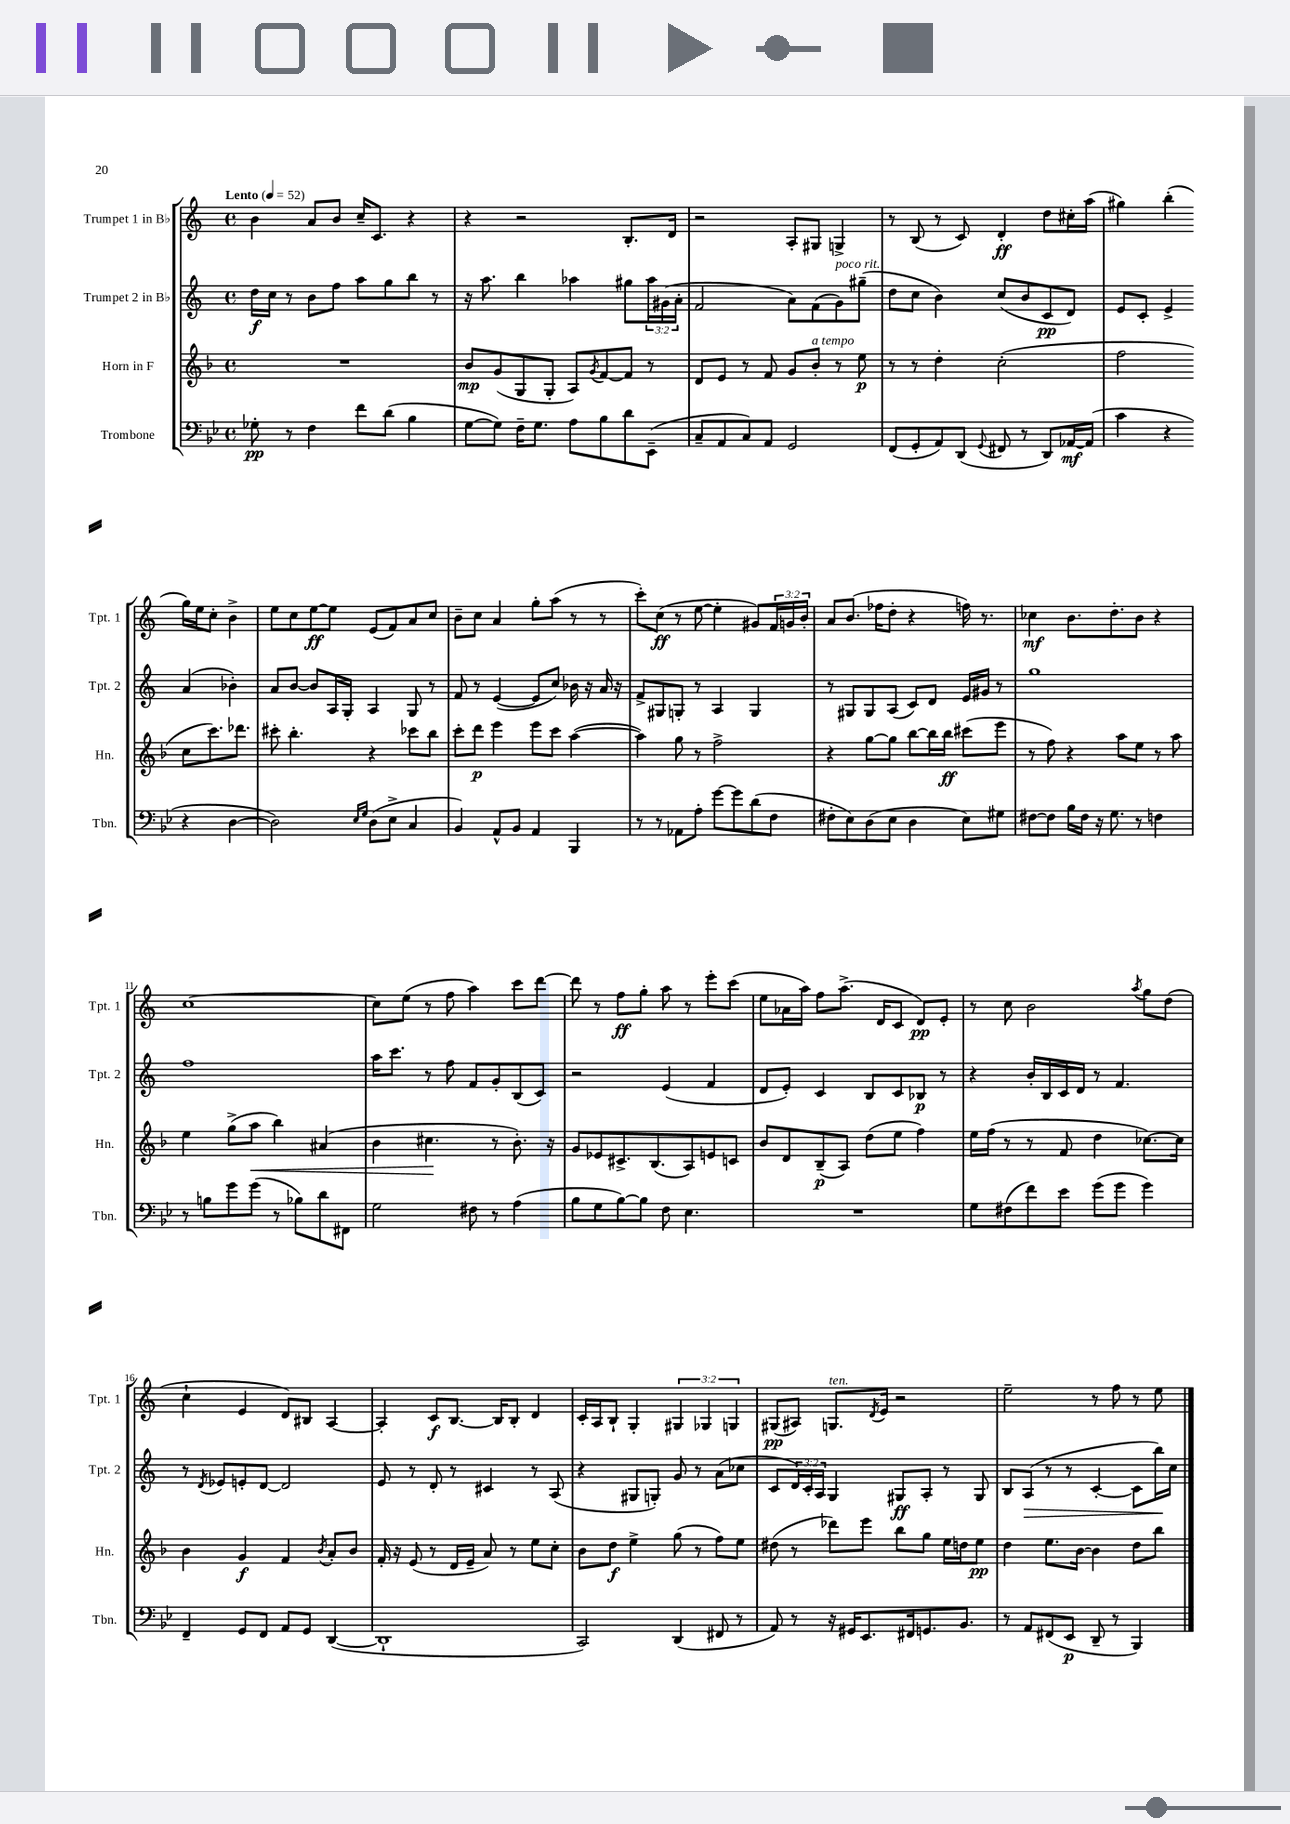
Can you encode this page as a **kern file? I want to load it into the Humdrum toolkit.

**kern	**dynam	**kern	**dynam	**kern	**dynam	**kern	**dynam
*part4	*part4	*part3	*part3	*part2	*part2	*part1	*part1
*staff4	*staff4	*staff3	*staff3	*staff2	*staff2	*staff1	*staff1
*I"Trombone	*	*I"Horn in F	*	*I"Trumpet 2 in B♭	*	*I"Trumpet 1 in B♭	*
*I'Tbn.	*	*I'Hn.	*	*I'Tpt. 2	*	*I'Tpt. 1	*
*clefF4	*	*clefG2	*	*clefG2	*	*clefG2	*
*k[b-e-]	*	*k[b-]	*	*k[]	*	*k[]	*
*M4/4	*	*M4/4	*	*M4/4	*	*M4/4	*
*met(c)	*	*met(c)	*	*met(c)	*	*met(c)	*
*MM52	*	*MM52	*	*MM52	*	*MM52	*
=1	=1	=1	=1	=1	=1	=1	=1
!	!	!	!	!	!	!LO:TX:a:B:t=Lento	!
8G-X'\	pp	1r	.	16dd\LL	f	4b\	.
.	.	.	.	16cc\JJ	.	.	.
8r	.	.	.	8r	.	.	.
4F\	.	.	.	8b\L	.	8a/L	.
.	.	.	.	8ff\J	.	8b/J	.
8f\L	.	.	.	8aa\L	.	16cc~/KL	.
.	.	.	.	.	.	8.c/J	.
(8d\J	.	.	.	8gg\	.	.	.
4B-\	.	.	.	8bb\J	.	4r	.
.	.	.	.	8r	.	.	.
=2	=2	=2	=2	=2	=2	=2	=2
[8G\L	.	8b-/L	mp	16r	.	4r	.
.	.	.	.	8.aa\	.	.	.
8G\J])	.	(8g/	.	.	.	.	.
16F~\KL	.	8G/	.	4bb\	.	2r	.
8.G\J	.	.	.	.	.	.	.
.	.	8G'/J	.	.	.	.	.
8A\L	.	8A/L)	.	4aa-X\	.	.	.
.	.	8qg/	.	.	.	.	.
8B-\	.	[8f/	.	.	.	.	.
8d\	.	8f/J]	.	8gg#X\L	.	8.B'/L	.
(8EE-~\J	.	8r	.	24aa-\L	.	.	.
.	.	.	.	(24g#X\	.	.	.
.	.	.	.	.	.	16d/Jk	.
.	.	.	.	24a'\JJ	.	.	.
=3	=3	=3	=3	=3	=3	=3	=3
8C~/L	.	8d/L	.	2f/	.	2r	.
8AA/	.	8e/J	.	.	.	.	.
8C/)	.	8r	.	.	.	.	.
8AA/J	.	8f/	.	.	.	.	.
2GG/	.	8g/L	.	8a\L)	.	8A'/L	.
!	!	!LO:TX:a:i:t=a tempo	!	!	!	!	!
.	.	8b-'/J	.	(8f\	.	8G#X/J	.
!	!	!	!	!LO:TX:a:i:t=poco rit.	!	!	!
.	.	8r	.	8g\)	.	4Gn^/	.
.	.	8ee\	p	(8gg#X~\J	.	.	.
=4	=4	=4	=4	=4	=4	=4	=4
(8FF/L	.	8r	.	8dd\L	.	8r	.
8GG'/	.	8r	.	8cc\J	.	(8B/	.
8AA/)	.	4dd'\	.	4b\)	.	8r	.
(8DD/J	.	.	.	.	.	8c/)	.
8qqGG/	.	.	.	.	.	.	.
8FF#X/	.	(2cc'\	.	(8cc/L	.	4d'/	ff
8r	.	.	.	8b/	.	.	.
8DD/L)	.	.	.	8c/	pp	8dd\L	.
[16AA-X/L	mf	.	.	8d/J)	.	16cc#X'\L	.
(16AA-/JJ]	.	.	.	.	.	(16aa\JJ	.
=5	=5	=5	=5	=5	=5	=5	=5
4c\	.	2ff\	.	8e/L	.	4gg#X\)	.
.	.	.	.	8c'/J	.	.	.
4r	.	.	.	4e^/	.	(4bb'\	.
4r	.	8cc\L	.	(4a/	.	16gg#\LL)	.
.	.	.	.	.	.	16ee\J	.
.	.	8.ccc\)	.	.	.	8cc'\J	.
[4D\	.	.	.	4b-X'\)	.	4b^\	.
.	.	8.ddd-X\J	.	.	.	.	.
!!LO:LB:g=z
=6	=6	=6	=6	=6	=6	=6	=6
2D\])	.	8ccc#X'\	.	8a/L	.	8ee\L	.
.	.	4.bb-'\	.	[8b/J	.	8cc\	.
.	.	.	.	8b/L]	.	[8ee\	ff
.	.	.	.	16A/L	.	8ee\J]	.
.	.	.	.	16G'/JJ	.	.	.
16qqE-/LL	.	.	.	.	.	.	.
16qqG/JJ	.	.	.	.	.	.	.
(8D\L	.	4r	.	4A/	.	(8e/L	.
8E-^\J	.	.	.	.	.	8f/)	.
4C/	.	8ccc-X\L	.	8G/	.	8a/	.
.	.	8bb-\J	.	8r	.	8cc/J	.
=7	=7	=7	=7	=7	=7	=7	=7
4BB-/)	.	8ccc'\L	.	8f/	.	8b~\L	.
.	.	8ddd\J	p	8r	.	8cc\J	.
8AA^^/L	.	4eee\	.	([4e/	.	4a/	.
8BB-/J	.	.	.	.	.	.	.
4AA/	.	8eee\L	.	8e/L]	.	8gg'\L	.
.	.	8ccc\J	.	8cc/J)	.	(8aa\J	.
4BBB-/	.	([4aa\	.	16b-X\	.	8r	.
.	.	.	.	16r	.	.	.
.	.	.	.	16a/	.	8r	.
.	.	.	.	16r	.	.	.
=8	=8	=8	=8	=8	=8	=8	=8
8r	.	4aa\])	.	8f^/L	.	8ccc'\L)	.
8r	.	.	.	8G#X/	.	(8cc\J	ff
8AA-X\L	.	8gg\	.	8Gn'/J	.	8r	.
8A'\J	.	8r	.	8r	.	[8ee\	.
[8g\L	.	2ff^\	.	4A/	.	4ee'\]	.
8g\]	.	.	.	.	.	.	.
(8d\	.	.	.	4G/	.	8g#X/L)	.
8F\J	.	.	.	.	.	24f/L	.
.	.	.	.	.	.	24gn/	.
.	.	.	.	.	.	24b'/JJ	.
=9	=9	=9	=9	=9	=9	=9	=9
8F#X'\L	.	4r	.	8r	.	8a/L	.
8E-\)	.	.	.	8G#X/L	.	(8.b/J	.
(8D\	.	[8gg\L	.	8G#/	.	.	.
.	.	.	.	.	.	16ff-X\KL	.
8E-\J	.	8gg\J]	.	(8A/J	.	8dd'\J	.
4D\	.	[8bb-\L	.	8c/L)	.	4r	.
.	.	16bb-\L]	.	8d/J	.	.	.
.	.	16bb-\JJ	ff	.	.	.	.
8E-\L)	.	(8ccc#X\L	.	16e/LL	.	16ffn\)	.
.	.	.	.	16g#X/JJ	.	8.r	.
8G#X\J	.	8eee\J	.	8r	.	.	.
=10	=10	=10	=10	=10	=10	=10	=10
[8F#X\L	.	8r	.	1gg	.	4cc-X\	mf
8F#\J]	.	8ff\)	.	.	.	.	.
16B-\LL	.	4r	.	.	.	8.b\L	.
16F#\JJ	.	.	.	.	.	.	.
16r	.	.	.	.	.	.	.
8.G\	.	.	.	.	.	8.dd'\	.
.	.	8aa\L	.	.	.	.	.
8r	.	8ee\J	.	.	.	8b\J	.
4Fn\	.	8r	.	.	.	4r	.
.	.	8aa\	.	.	.	.	.
!!LO:LB:g=z
=11	=11	=11	=11	=11	=11	=11	=11
8r	.	4ee\	.	1ff	.	[1cc	.
8Bn\L	.	.	.	.	.	.	.
8g\	.	(8gg^\L	.	.	.	.	.
!	!	!	!LO:HP:b	!	!	!	!
(8g\J	.	8aa\J	<	.	.	.	.
8r	.	4bb-\)	.	.	.	.	.
8B-X\L)	.	.	.	.	.	.	.
8d\	.	(4a#X/	.	.	.	.	.
8FF#X\J	.	.	.	.	.	.	.
=12	=12	=12	=12	=12	=12	=12	=12
2G\	.	4b-\	.	16aa\KL	.	8cc\L]	.
.	.	.	.	8.ccc\J	.	.	.
.	.	.	.	.	.	(8ee\J	.
.	.	4.cc#X\	.	8r	.	8r	.
.	.	.	.	8ff\	.	8ff\	.
8F#X\	.	.	.	8f/L	.	4aa\)	.
8r	.	8r	[	8g'/	.	.	.
(4A\	.	8.b-'\)	.	(8B/	.	8ccc\L	.
.	.	.	.	8c/J)	.	[8ddd\J	.
.	.	16r	.	.	.	.	.
=13	=13	=13	=13	=13	=13	=13	=13
8B-\L	.	8g/L	.	2r	.	8ddd\]	.
8G\	.	8e-X/	.	.	.	8r	.
[8B-\)	.	8.c#X^/	.	.	.	8ff\L	ff
8B-\J]	.	.	.	.	.	8gg'\J	.
.	.	(8.B-/	.	.	.	.	.
8F\	.	.	.	(4e/	.	8aa\	.
4.E-\	.	8A/)	.	.	.	8r	.
.	.	8en/	.	4f/	.	8eee'\L	.
.	.	8cn/J	.	.	.	(8ccc\J	.
=14	=14	=14	=14	=14	=14	=14	=14
1r	.	8b-/L	.	8d/L	.	8ee\L	.
.	.	8d/	.	8e'/J)	.	16a-X\L	.
.	.	.	.	.	.	16aa\JJ)	.
.	.	(8B-~/	p	4c/	.	8ff\L	.
.	.	8A/J)	.	.	.	(8.aa^\J	.
.	.	(8dd\L	.	8B/L	.	.	.
.	.	.	.	.	.	16d/KL	.
.	.	8ee\J	.	8c/	.	8c/J	.
.	.	4ff\)	.	8B-X/J	p	8d/L)	pp
.	.	.	.	8r	.	8e'/J	.
=15	=15	=15	=15	=15	=15	=15	=15
8G\L	.	16ee\LL	.	4r	.	8r	.
.	.	(16ff\JJ	.	.	.	.	.
(8F#X\	.	8r	.	.	.	8cc\	.
8f\)	.	8r	.	16b'/LL	.	2b\	.
.	.	.	.	16B/	.	.	.
8e-\J	.	8f/	.	16c/	.	.	.
.	.	.	.	16d/JJ	.	.	.
(8g\L	.	4dd\	.	8r	.	.	.
8g\J	.	.	.	4.f/	.	.	.
.	.	.	.	.	.	8qaa/	.
4g\)	.	[8.cc-X\L)	.	.	.	8gg\L	.
.	.	.	.	.	.	(8dd\J	.
.	.	16cc-\Jk]	.	.	.	.	.
!!LO:LB:g=z
=16	=16	=16	=16	=16	=16	=16	=16
4FF~/	.	4b-\	.	8r	.	4cc`\	.
.	.	.	.	8qd/	.	.	.
.	.	.	.	8e-X/L	.	.	.
8GG/L	.	4g/	f	8en'/	.	4e/	.
8FF/J	.	.	.	[8d/J	.	.	.
8AA/L	.	4f/	.	2d/]	.	8d/L)	.
8GG/J	.	.	.	.	.	8B#X/J	.
.	.	8qb-/	.	.	.	.	.
([4DD/	.	8a'/L	.	.	.	[4A/	.
.	.	8b-/J	.	.	.	.	.
=17	=17	=17	=17	=17	=17	=17	=17
1DD`]	.	16f'/	.	8e/	.	4A'/]	.
.	.	16r	.	.	.	.	.
.	.	(8e/	.	8r	.	.	.
.	.	8r	.	8d'/	.	8c/L	f
.	.	16d/LL	.	8r	.	[8.B/J	.
.	.	16e~/JJ	.	.	.	.	.
.	.	8a/)	.	4c#X/	.	.	.
.	.	.	.	.	.	16B/KL]	.
.	.	8r	.	.	.	8B'/J	.
.	.	8ee\L	.	8r	.	4d/	.
.	.	8cc'\J	.	(8A/	.	.	.
=18	=18	=18	=18	=18	=18	=18	=18
2CC/)	.	8b-\L	.	4r	.	16c'/LL	.
.	.	.	.	.	.	16A/J	.
.	.	8dd\J	f	.	.	8B`/J	.
.	.	4ee^\	.	8G#X/L	.	4G'/	.
.	.	.	.	8Gn'/J)	.	.	.
(4DD/	.	(8gg\	.	8g/	.	6G#X/	.
.	.	8r	.	8r	.	.	.
.	.	.	.	.	.	6G-X/	.
8FF#X/	.	8ff\L)	.	(8a\L	.	.	.
.	.	.	.	.	.	6Gn/	.
8r	.	8ee\J	.	8cc-X\J	.	.	.
=19	=19	=19	=19	=19	=19	=19	=19
8AA/)	.	(8dd#X\	.	8c/L	.	(8G#X/L	pp
8r	.	8r	.	24d/L)	.	8A#X/J)	.
.	.	.	.	24c'/	.	.	.
.	.	.	.	24A/JJ	.	.	.
!	!	!	!	!	!	!LO:TX:a:i:t=ten.	!
16r	.	8ddd-X\L)	.	4G/	.	8.Gn/L	.
16GG#X/KL	.	.	.	.	.	.	.
8.EE-/	.	8eee\J	.	.	.	.	.
.	.	.	.	.	.	8qd/	.
.	.	.	.	.	.	16e/Jk	.
.	.	8bb-\L	.	8G#X/L	ff	2r	.
16FF#X/k	.	.	.	.	.	.	.
8.GGn/	.	8gg\J	.	8A'/J	.	.	.
.	.	16ee\LL	.	8r	.	.	.
8.BB-/J	.	16ddn\J	.	.	.	.	.
.	.	8ee\J	pp	8G#/	.	.	.
=20	=20	=20	=20	=20	=20	=20	=20
8r	.	4dd\	.	8B/L	.	2ee~\	.
!	!	!	!	!	!LO:HP:b	!	!
8AA/L	.	.	.	(8A/J	>	.	.
(8FF#X/	.	8.ee\L	.	8r	.	.	.
8EE-/J	p	.	.	8r	.	.	.
.	.	[16b-\Jk	.	.	.	.	.
8DD~/	.	4b-\]	.	[4c'/	.	8r	.
8r	.	.	.	.	.	8ff\	.
4BBB-/)	.	8dd\L	.	8c\L]	.	8r	.
.	.	8bb-\J	.	16bb\L)	.	8ee\	.
.	.	.	.	16cc\JJ	]	.	.
==	==	==	==	==	==	==	==
*-	*-	*-	*-	*-	*-	*-	*-
